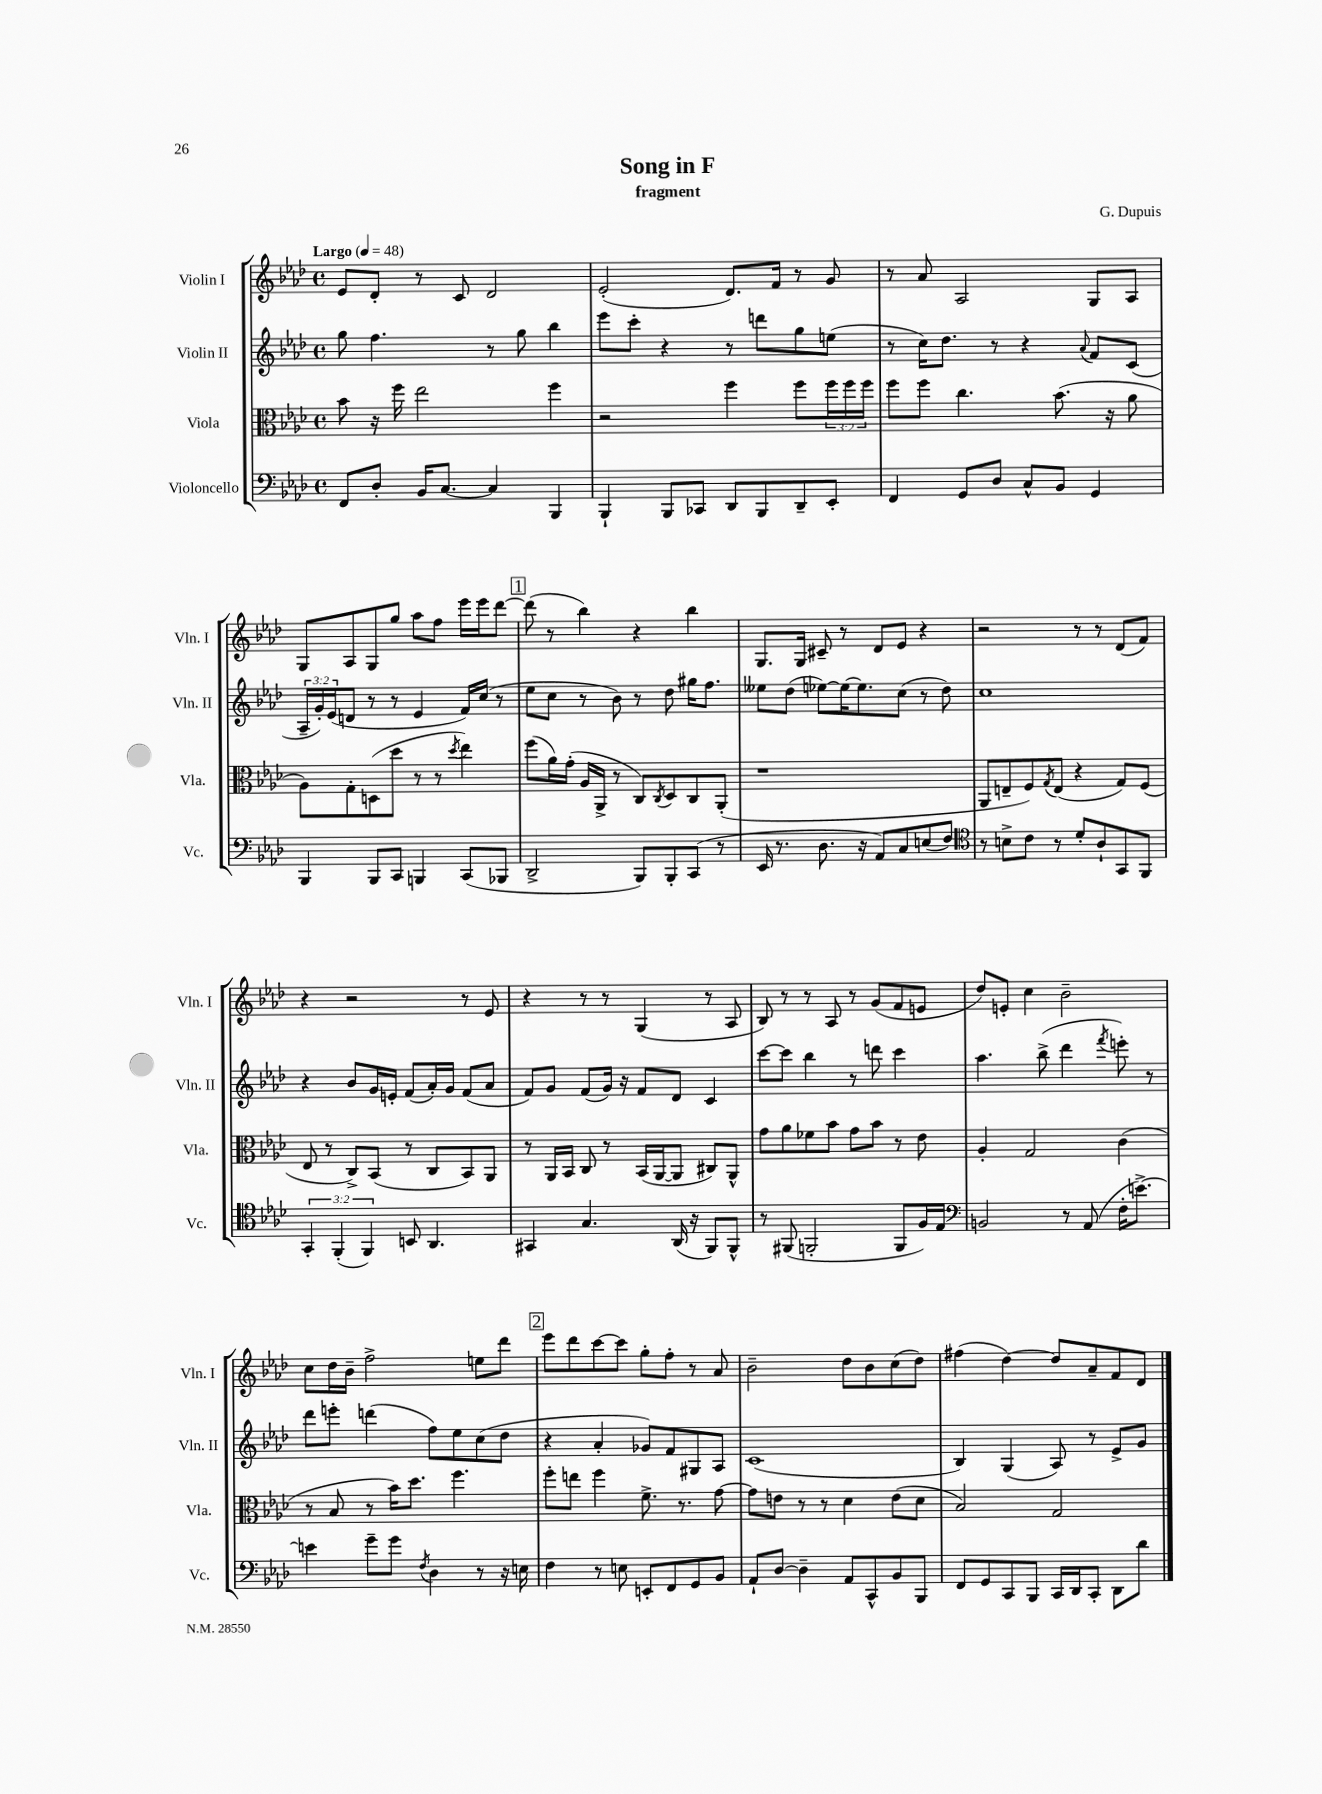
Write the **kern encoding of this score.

**kern	**kern	**kern	**kern
*staff4	*staff3	*staff2	*staff1
*clefF4	*clefC3	*clefG2	*clefG2
*k[b-e-a-d-]	*k[b-e-a-d-]	*k[b-e-a-d-]	*k[b-e-a-d-]
*M4/4	*M4/4	*M4/4	*M4/4
*met(c)	*met(c)	*met(c)	*met(c)
*MM48	*MM48	*MM48	*MM48
8FF	8b-	8gg	8e-
8D-'	16r	4.ff	8d-'
.	16ff	.	.
16BB-	2ee-	.	8r
[8.C	.	.	.
.	.	.	8c
4C]	.	8r	2d-
.	.	8gg	.
4BBB-	4ff	4bb-	.
=	=	=	=
4BBB-`	2r	8eee-	(2e-'
.	.	8ccc'	.
8BBB-	.	4r	.
8CC-	.	.	.
8DD-	4ff	8r	8.d-)
8BBB-	.	8ddd	.
.	.	.	16f
8DD-~	8ff	8gg	8r
8EE-'	24ff	(8ee	8g
.	24ff	.	.
.	24ff	.	.
=	=	=	=
4FF	8ff	8r	8r
.	8ff	16cc)	8a-
.	.	8.dd-	.
8GG	4.cc	.	2A-
8D-	.	8r	.
8C^^	.	4r	.
8BB-	(8.b-	.	.
.	.	8qqa-	.
4GG	.	8f	8G
.	16r	.	.
.	8a-	(8c	8A-
=	=	=	=
4BBB-	8A-)	24A-~	8G
.	.	24g')	.
.	.	(24e-	.
.	8G'	8d	8A-
8BBB-	(8D	8r	8G
8CC	8dd-	8r	8gg
4BBB	8r	4e-	8aa-
.	8r	.	8ff
.	8qdd-	.	.
(8CC	4ee-)	16f)	16eee-
.	.	(16cc	16eee-
8BBB-	.	8r	[8ddd-
=	=	=	=
2DD-^	(8ff	8ee-	(8ddd-]
.	16a-)	8cc	8r
.	(16g'	.	.
.	16A-	8r	4bb-)
.	16AA-^	.	.
.	8r	8b-)	.
8BBB-)	8C)	8r	4r
.	8qC	.	.
8BBB-'	8D-	8dd-	.
(8CC	8C	16gg#	4bb-
.	.	8.ff	.
8r	(8AA-'	.	.
=	=	=	=
16EE-	1r	8ee--	8.G
8.r	.	.	.
.	.	(8dd-	.
.	.	.	16G
8.D-	.	[8ee-)	8c#~
.	.	16ee-_	8r
16r	.	8.ee-]	.
8AA-)	.	.	8d-
8C	.	(8cc	8e-
(8E	.	8r	4r
8F)	.	8dd-)	.
=	=	=	=
*clefC4	*	*	*
8r	8AA-	1cc	2r
8B^	8E~	.	.
8c	8F)	.	.
.	8qG	.	.
8r	(8E	.	.
8d-'	4r	.	8r
8A-`	.	.	8r
8GG	8G)	.	(8d-
8FF	(8F	.	8f)
=	=	=	=
6GG'	8E-	4r	4r
.	8r	.	.
(6FF'	.	.	.
.	8C^)	8b-	2r
6FF)	.	.	.
.	(8BB-	16g	.
.	.	16e'	.
8BB	8r	(8f	.
4.AA-	8C	16a-')	.
.	.	16g	.
.	8BB-)	(8f	8r
.	8AA-	8a-	8e-
=	=	=	=
4GG#	8r	8f)	4r
.	16AA-	8g	.
.	16BB-	.	.
4.G	8C	(8f	8r
.	8r	16g)	8r
.	.	16r	.
.	(16BB-	8f	(4G
.	[16AA-	.	.
(16AA-	8AA-]	8d-	.
16r	.	.	.
8FF)	8C#)	4c	8r
8FF^^	8AA-^^	.	8A-
=	=	=	=
8r	8g	[8ccc	8B-)
(8FF#	8a-	8ccc]	8r
2FF'	8f-	4bb-	8r
.	8b-	.	8A-
.	8g	8r	8r
.	8b-	8ddd	(8g
8FF	8r	4ccc	8f
16F)	8e-	.	8e
16E-	.	.	.
=	=	=	=
*clefF4	*	*	*
2BB	4A-'	4.aa-	8dd-)
.	.	.	8e'
.	2G	.	4cc
.	.	(8bb-^	.
8r	.	4ddd-	2b-~
(8AA-	.	.	.
.	.	8qfff	.
16F'	(4c	8eee')	.
[8.e^)	.	.	.
.	.	8r	.
=	=	=	=
4e]	8r	8ddd-	8cc
.	8B-	8eee'	16dd-
.	.	.	16b-~
8g~	8r	(4ddd	2ff^
8g	16b-)	.	.
.	8.dd-	.	.
8qF	.	.	.
4D-	.	8ff)	.
.	4.ff	8ee-	.
8r	.	(8cc	8ee
16r	.	8dd-	8ddd-
16E	.	.	.
=	=	=	=
4F	8ff'	4r	8eee-
.	8ee	.	8ddd-
8r	4ff	4a-'	[8ccc
8E	.	.	8ccc]
8EE'	8.f^	8g-)	8gg'
8FF	.	8f	8ff'
.	8.r	.	.
8GG	.	8G#	8r
8BB-	[8g	8A-	8a-
=	=	=	=
8AA-`	8g]	(1c	2b-~
[8D-	8e	.	.
4D-~]	8r	.	.
.	8r	.	.
8AA-	4d-	.	8dd-
8CC^^	.	.	8b-
8BB-	(8e	.	(8cc
8BBB-	8d-	.	8dd-)
=	=	=	=
8FF	2B-)	4B-)	(4ff#
8GG	.	.	.
8CC	.	(4G	[4dd-)
8BBB-	.	.	.
16CC	2G	8A-)	8dd-]
16DD-	.	.	.
8CC'	.	8r	8a-~
8DD-	.	8e-^	8f
8d-	.	8g	8d-
==	==	==	==
*-	*-	*-	*-
